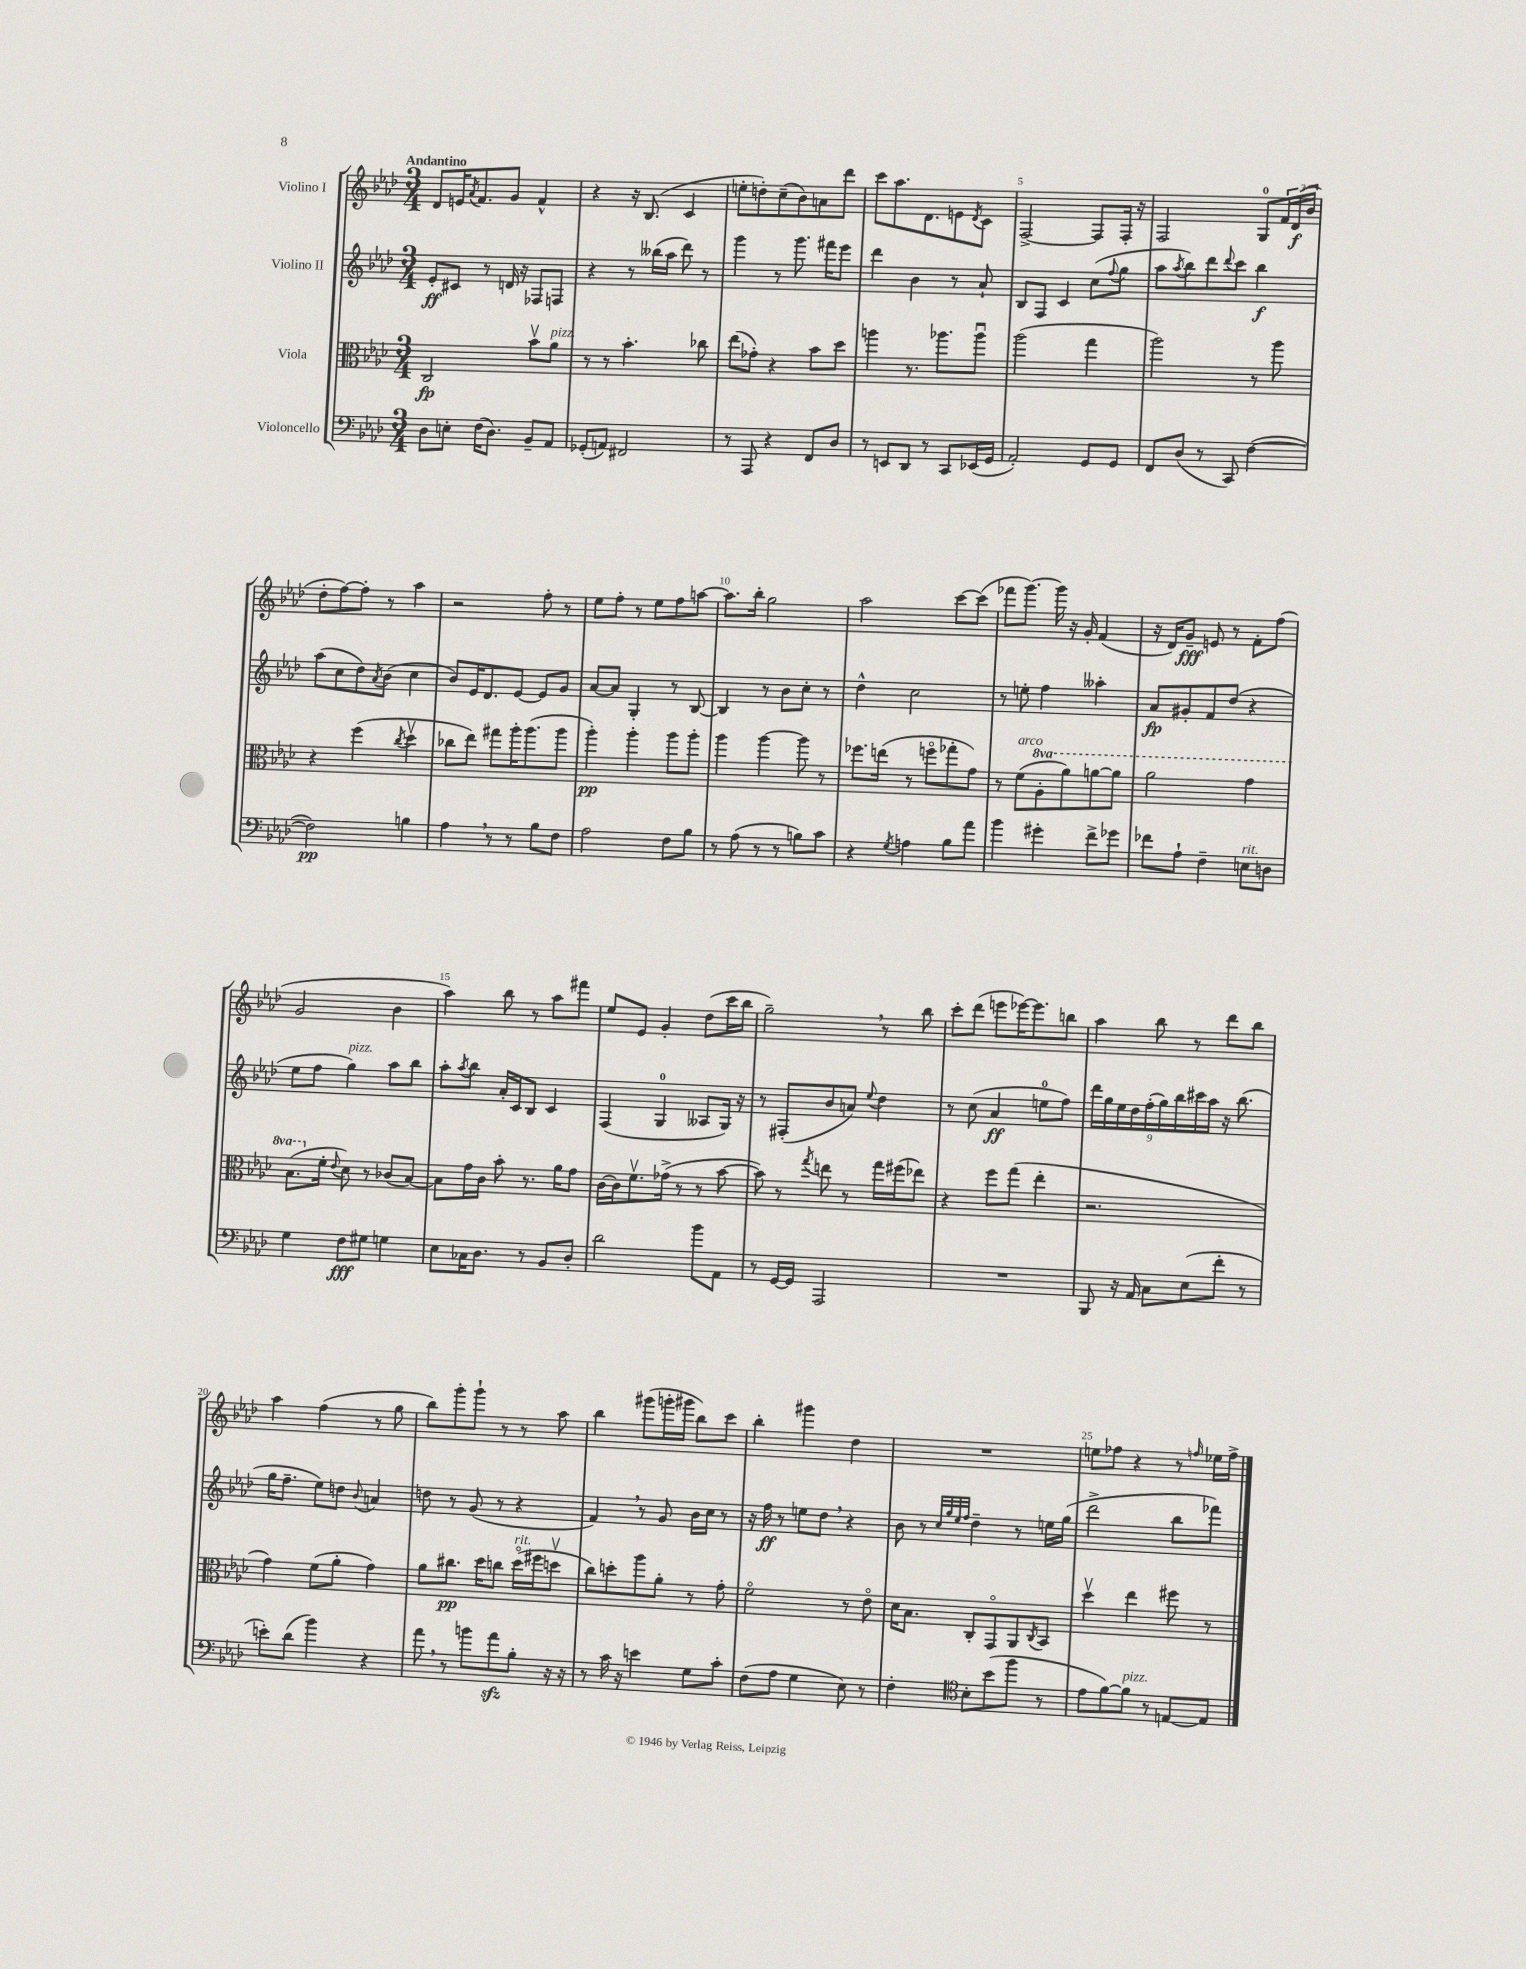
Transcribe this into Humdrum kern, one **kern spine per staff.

**kern	**kern	**kern	**kern
*staff4	*staff3	*staff2	*staff1
*clefF4	*clefC3	*clefG2	*clefG2
*k[b-e-a-d-]	*k[b-e-a-d-]	*k[b-e-a-d-]	*k[b-e-a-d-]
*M3/4	*M3/4	*M3/4	*M3/4
8D-	2C	8e-'	8d-
8E'	.	8c#	16e
.	.	.	8qa-
.	.	.	8.f
(16F	.	8r	.
8.D-)	.	.	.
.	.	16d	8g
.	.	16r	.
8BB-~	8b-v	8F-	4f^^
8AA-	8a-	8F	.
=	=	=	=
(8GG-'	8r	4r	4r
8AA)	8r	.	.
2FF#	4.b-'	8r	16r
.	.	.	(8.B-
.	.	(16bb--	.
.	.	16aa-	.
.	.	8ddd-)	4c
.	8cc-	8r	.
=	=	=	=
8r	(8ee-	4ggg	8ee'
8AAA-	8g-')	.	8dd')
4r	4r	8r	(8cc~
.	.	8.ggg	8b-)
8FF	8b-	.	8a
.	.	16fff#	.
8D-	8dd-	8eee-	8ddd-
=	=	=	=
8r	4aa	4ddd-	8ccc
8EE	.	.	8.aa-
8DD-	8.r	4b-	.
.	.	.	8.d-
8r	.	.	.
.	8.aa-	.	.
8CC	.	8r	8e
.	.	.	8qd-
(16EE-	8aa-u	8a-`	8c
16GG	.	.	.
=	=	=	=
2AA-')	(2aa-	8B-	[2F^
.	.	8F	.
.	.	4c	.
8GG	4gg	(8cc	8F]
.	.	8qqff	.
8GG	.	8gg	16F'
.	.	.	16r
=	=	=	=
8FF	2aa-)	8aa-	2F
.	.	8qaa-	.
(8D-	.	8bb-)	.
8r	.	8ddd-	.
.	.	8qqddd-	.
8CC)	.	8ccc	.
([4F	8r	4bb-	8G
.	8aa-	.	24f
.	.	.	(24d-
.	.	.	24b-
=	=	=	=
2F])	4r	(8aa-	8dd-'
.	.	8cc	[8ff)
.	(4ff	8dd-)	8ff']
.	.	8qa-	.
.	.	(8b-	8r
.	8qcc	.	.
4B	4dd-v	4cc	4aa-
=	=	=	=
4A-	8cc-	8b-)	2r
.	8ee-)	16e-	.
.	.	8.d-	.
8r	8gg#	.	.
8r	16aa-'	[8e-	.
.	(8.aa-	.	.
8B-	.	8e-]	8ff'
8F	8aa-	8g	8r
=	=	=	=
2A-	4aa-')	[8a-	8ee-
.	.	8a-]	8ff'
.	4aa-'	4G'	8r
.	.	.	8ee-
8F	8aa-	8r	8ff
8B-	8aa-'	[8B-	[8aa
=	=	=	=
8r	4aa-	4B-]	8.aa]
(8A-	.	.	.
.	.	.	16bb-'
8r	[4aa-	8r	2gg
8r	.	8b-	.
8B)	8aa-]	8cc'	.
8c	8r	8r	.
=	=	=	=
4r	8.ff-	4dd-^^	2aa-
.	(16ee	.	.
8qG	.	.	.
4A	8r	2cc	.
.	8ffo	.	.
8B-	8gg-'	.	[8ccc
8a-	8g)	.	(8ccc]
=	=	=	=
4b-	8r	8r	8fff-
.	(8f	8ee'	[8.ggg)
4g#'	8a-'	4ff	.
.	.	.	16ggg]
.	8aa-)	.	16r
.	.	.	16g'
8f^	[8aa	4aa--'	(4f
8g-	8aa]	.	.
=	=	=	=
8f-	2aa-	8a-	16r
.	.	.	16d-)
8A-`	.	8g#'	8g~
4F~	.	8f	8e
.	.	(8dd-	8r
8E	4gg	4r	8f'
8D	.	.	(8ff
=	=	=	=
4G	(8.b-	8ee-	2g
.	.	8ff	.
.	16f'	.	.
.	8qqe-	.	.
8F	8d-)	4gg)	.
8G#	8r	.	.
4G	(8c-	8aa-	4b-
.	[8B-)	8bb-	.
=	=	=	=
8E-	8B-]	8aa-'	4aa-)
.	.	8qaa-	.
16C-	16g	8bb-	.
8.D-	16c	.	.
.	8b-'	16a-'	8bb-
.	.	16c	.
8r	8.r	8B-	8r
8BB-	.	4c	8aa-
.	16a-	.	.
8D-'	8g	.	8fff#
=	=	=	=
2d-	[16c	(4F	8ee-
.	16c]	.	.
.	8.fv	.	8e-
.	.	4G	4g'
.	(16g-^	.	.
.	8r	.	.
8b-	8r	8A--	(8dd-
8AA-	[8b-	16G)	16ccc
.	.	16r	16bb-
=	=	=	=
8r	8b-])	8r	2gg~)
[16GG	8r	(8F#'	.
16GG]	.	.	.
.	8qgg	.	.
2AAA-	8ee	8b-	.
.	8r	8a)	.
.	.	8qqee-	.
.	16gg	4dd-	8r
.	(16ff#	.	.
.	8ee-)	.	8bb-
=	=	=	=
2.r	4r	8r	8ccc'
.	.	(8cc	(8ddd-
.	8ff	4a-	8eee
.	(8gg	.	[16eee-)
.	.	.	8.eee-]
.	4ee-'	8ee	.
.	.	8ff)	8bb
=	=	=	=
8BBB-	2.r	18ddd-	4aa-
.	.	18gg	.
.	.	18ee-	.
16r	.	.	.
.	.	18dd-	.
16AA-	.	.	.
.	.	(18ff'	.
8C	.	.	8bb-
.	.	18gg)	.
.	.	18bb-	.
(8E-	.	.	8r
.	.	18ccc#	.
.	.	18aa-	.
8f'	.	16r	8ddd-
.	.	(8.bb-	.
8r	.	.	8bb-
=	=	=	=
8e')	4g)	16gg	4aa-
.	.	8.ff~	.
(8d-	.	.	.
4b-)	(8f	8ee-)	(4ff
.	8a-'	8dd	.
.	.	8qqb-	.
4r	4g)	4a	8r
.	.	.	8gg
=	=	=	=
8a-	8a-	8dd	8bb-)
8r	8.cc#	8r	8ggg'
8b	.	(8g	8ggg`
.	16dd-	.	.
8a-	8cc	8r	8r
8B-'	(16dd-o	4r	8r
.	16ff#	.	.
16r	8ddv	.	8aa-
16r	.	.	.
=	=	=	=
8r	8cc)	4f)	4bb-
16c	8dd'	.	.
16r	.	.	.
4e	8aa-	8r	(8ggg#
.	8a-'	8g	16ggg'
.	.	.	16ggg#
8G	8r	16b-	8bb-)
.	.	16cc	.
8c'	8g'	8r	8ccc
=	=	=	=
(8F	2fo	16r	4bb-'
.	.	16ff	.
8A-	.	8r	.
4G	.	8ee	4ggg#
.	.	8dd-	.
8E-)	8r	4r	4dd-
8r	8e-o	.	.
=	=	=	=
4F'	16d-	8b-	2.r
.	8.B-	.	.
.	.	8r	.
*clefC4	*	*	*
.	.	32qqcc	.
.	.	32qqgg	.
.	.	32qqee-	.
.	.	32qqff	.
8B-'	8C'	4dd-~	.
(8b-	8GGo	.	.
8ff	8AA-	8r	.
.	8qC	.	.
8r	8BB-	16ee	.
.	.	(16gg	.
=	=	=	=
8e-	4dd-v	2ddd-^	8ee
[8f)	.	.	8ff-
8f]	4ee-	.	4r
8r	.	.	.
[8E	8ff#	8bb-	8r
.	.	.	16qqff
8E]	8r	8fff-)	16ee-
.	.	.	16ff^
==	==	==	==
*-	*-	*-	*-
